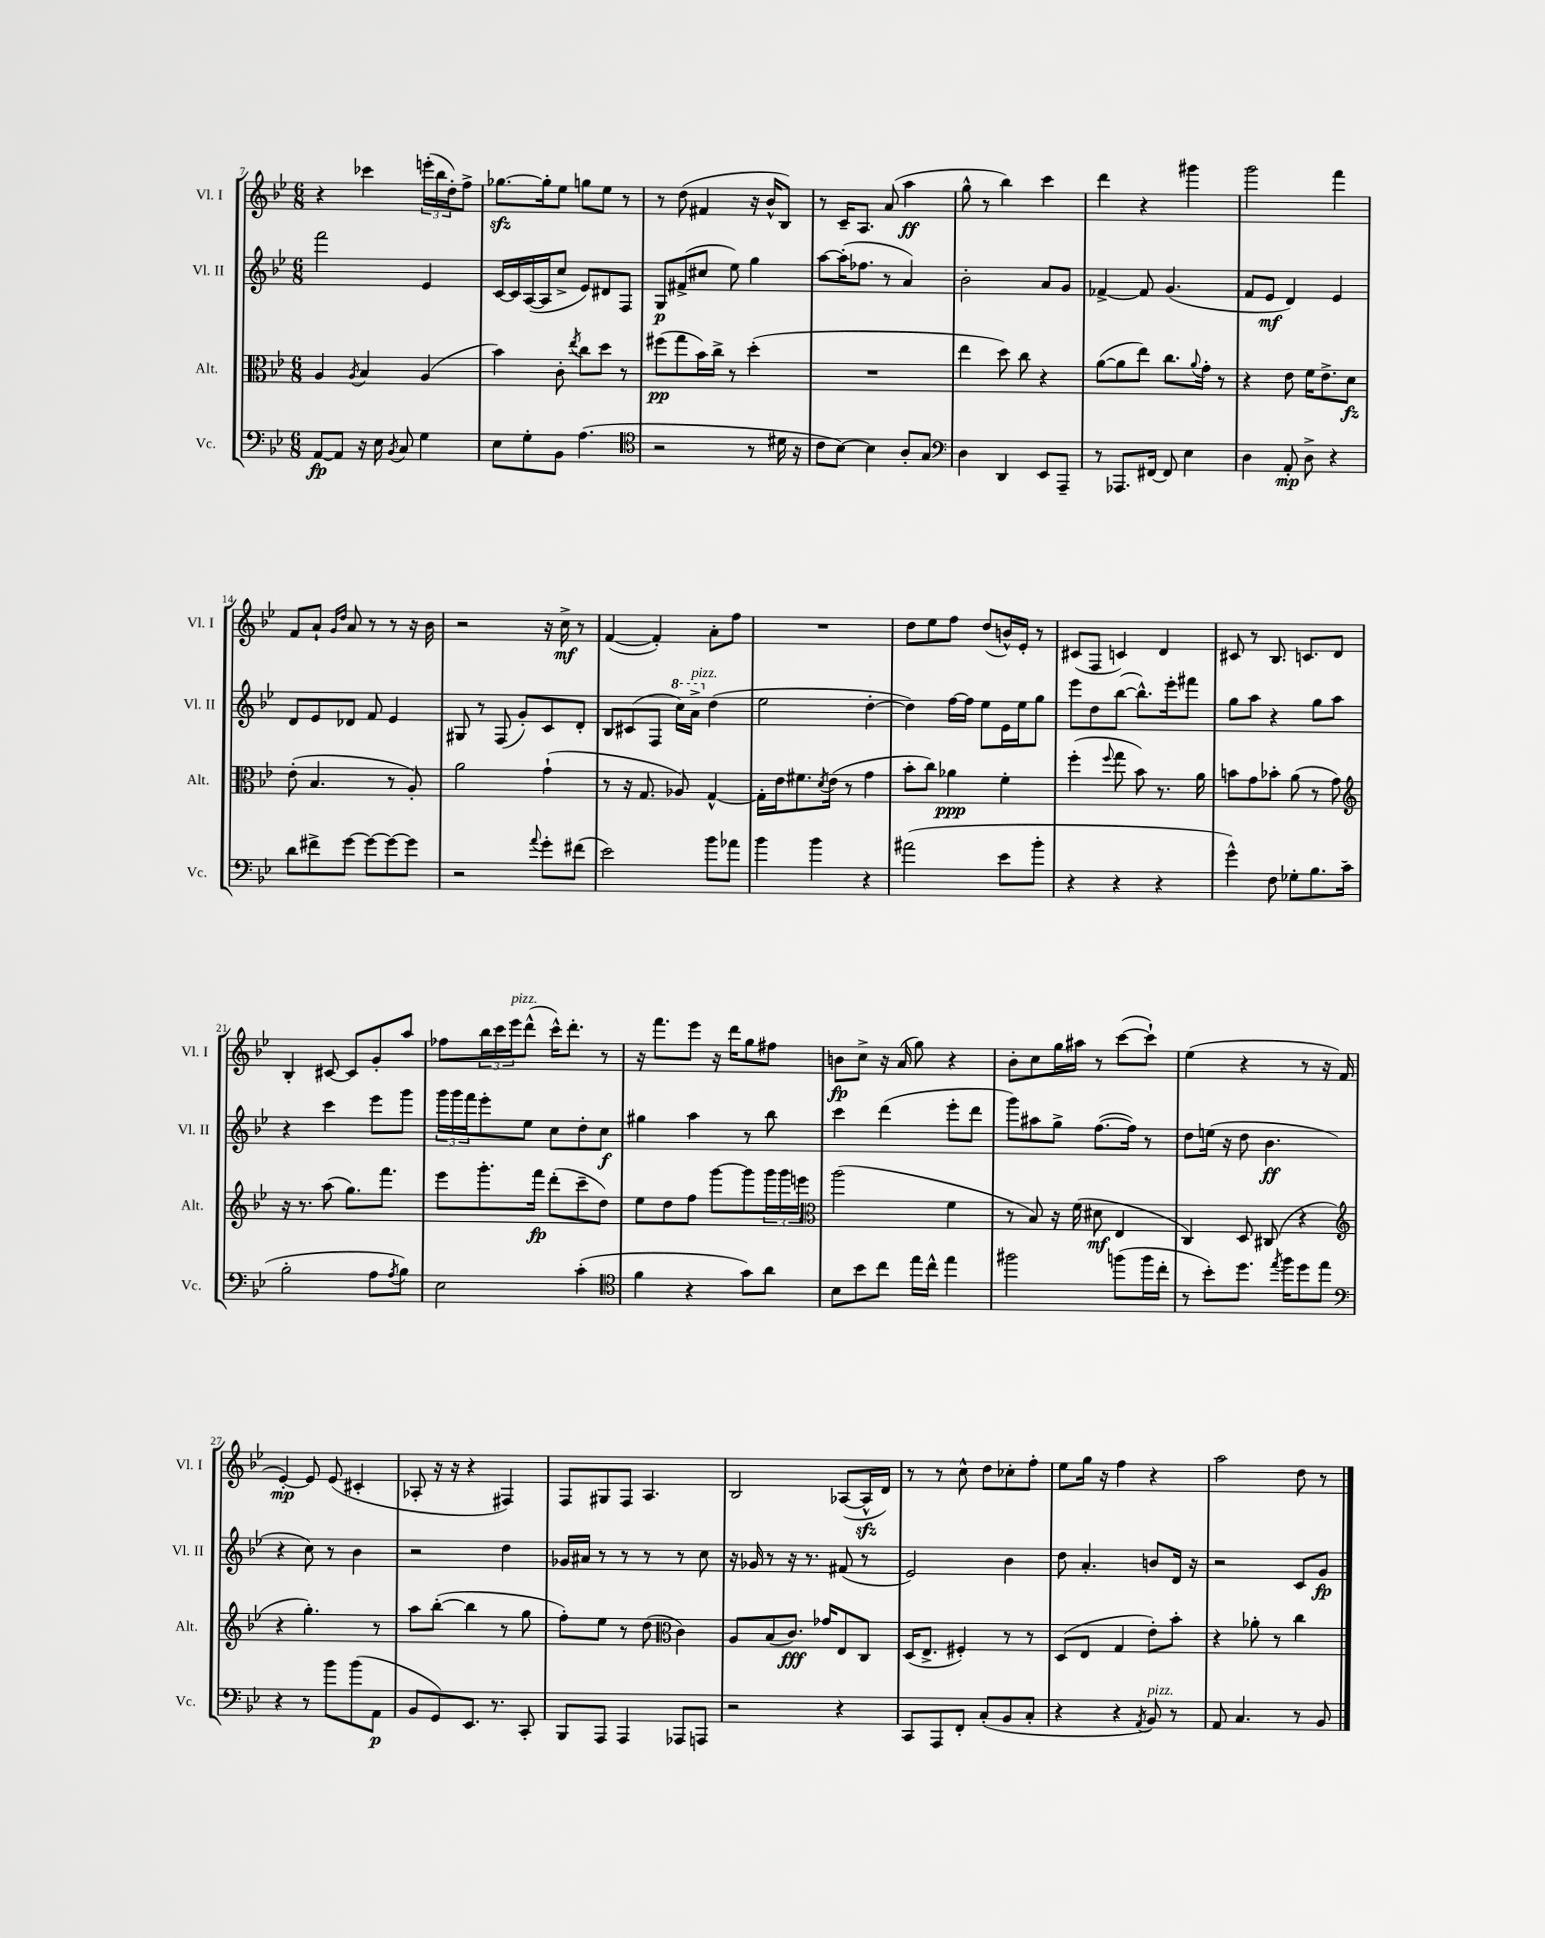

**kern	**kern	**kern	**kern
*staff4	*staff3	*staff2	*staff1
*clefF4	*clefC3	*clefG2	*clefG2
*k[b-e-]	*k[b-e-]	*k[b-e-]	*k[b-e-]
*M6/8	*M6/8	*M6/8	*M6/8
[8AA	4A	2fff	4r
8AA]	.	.	.
.	8qA	.	.
16r	4B-	.	4ccc-
16E-	.	.	.
8qBB-	.	.	.
8C	.	.	.
4G	(4A	4e-	(24eee'
.	.	.	24bb-
.	.	.	24dd')
.	.	.	8ff^
=	=	=	=
8E-	4b-)	[16c	[8.gg-
.	.	16c]	.
8G'	.	([16A	.
.	.	16A]	16gg-']
8BB-	8c'	8cc^	8ee-
.	8qee-	.	.
(4.A	8cc	8e-)	8gg
.	8dd	8d#	8ee-
.	8r	8F	8r
=	=	=	=
*clefC4	*	*	*
2r	(8ff#	8G	8r
.	8gg	(8f#^	(8dd
.	16b-)	8cc#	4f#
.	16cc^	.	.
.	8r	8ee-)	.
8r	(4dd'	4gg	16r
.	.	.	16b-^^
16d#	.	.	8B-)
16r	.	.	.
=	=	=	=
8c	2.r	[8aa	8r
[8B-)	.	(16aa']	16c~
.	.	8.ff-	8.A
4B-]	.	.	.
.	.	8r	(8a
8A'	.	4a)	4aa
8G	.	.	.
=	=	=	=
*clefF4	*	*	*
4D	4ee-	2b-'	8gg^^
.	.	.	8r
4DD	8dd)	.	4bb-)
.	8cc	.	.
8EE-	4r	8a	4ccc
8AAA~	.	8g	.
=	=	=	=
8r	([8a	[4f-^	4ddd
8.AAA-	8a]	.	.
.	8ee-)	8f-]	4r
[16FF#	.	.	.
8FF#]	8.cc	(4.g	.
4E-	.	.	4ggg#
.	8qqa	.	.
.	16g'	.	.
.	8r	.	.
=	=	=	=
4D	4r	8f	2ggg
.	.	8e-	.
8AA'	8e-	4d)	.
8D^	16f	.	.
.	8.e-^	.	.
4r	.	4e-	4fff
.	8d	.	.
=	=	=	=
8d	(8e-'	8d	8f
8f#^	4.B-	8e-	8a`
.	.	.	16qqg
.	.	.	16qqdd
[8g	.	8d-	8a
8g_	.	8f	8r
8g_	8r	4e-	8r
8g]	8A')	.	16r
.	.	.	16b-
=	=	=	=
2r	2a	8G#	2r
.	.	8r	.
.	.	(8F	.
.	.	8g')	.
8qqa	.	.	.
8g'	(4g`	8c	16r
.	.	.	16cc^
(8f#	.	8d'	8r
=	=	=	=
2e-)	8r	8B-	([4f
.	16r	(8c#	.
.	8.G	.	.
.	.	8F	4f'])
.	8A-)	16ccc)	.
.	.	16aa^	.
8b-	[4G^^	(4dd	8a'
8a-	.	.	8ff
=	=	=	=
4b-	16G']	2ee-	2.r
.	16e-	.	.
.	8.f#	.	.
4b-	.	.	.
.	8qd	.	.
.	(16e-	.	.
.	8r	.	.
4r	4g	[4dd'	.
=	=	=	=
(2a#	8b-'	4dd])	8dd
.	8cc)	.	8ee-
.	4a-	[16ff	8ff
.	.	16ff]	.
.	.	8ee-	(8dd
8e-	4f'	16e-	16b^^)
.	.	16ee-	16e-'
8b-'	.	8gg	8r
=	=	=	=
4r	(4ff'	8eee-	(8c#
.	.	8dd	8F
.	8qqff	.	.
4r	8gg	([8bb-	4c)
.	8b-)	8.bb-^^])	.
4r	8.r	.	4d
.	.	16eee-'	.
.	.	8fff#	.
.	16a	.	.
=	=	=	=
4g^^)	8b	8gg	8c#
.	8g	8aa	8r
8F	8b-'	4r	8.B-
8G-'	(8a	.	.
.	.	.	8.c
8.B-	8r	8gg	.
.	8g)	8aa	8d
(16c	.	.	.
=	=	=	=
*	*clefG2	*	*
2B-'	16r	4r	4B-'
.	8.r	.	.
.	(8aa	4ccc	[8c#
.	8.gg)	.	8c#]
8A	.	8eee-	8g'
.	8.fff	.	.
8qA	.	.	.
8B-)	.	8ggg	8aa
=	=	=	=
2E-	8eee-	24ggg	8ff-
.	.	24ggg	.
.	.	24fff	.
.	8.ggg'	8eee-'	24bb-
.	.	.	24ccc
.	.	.	24eee-
.	.	8ee-	(8ddd^^
.	16fff	.	.
.	(8ddd'	8cc	16ccc^^)
.	.	.	8.ddd'
(4c'	8ccc~	8dd'	.
.	8dd)	8cc	8r
=	=	=	=
*clefC4	*	*	*
4f	8ee-	4gg#	16r
.	.	.	8.fff
.	8dd	.	.
4r	8ff	4aa	8eee-
.	[8ggg	.	16r
.	.	.	16ddd
8g)	8ggg]	8r	8gg
8a	24ggg	8bb-	8ff#
.	24ggg	.	.
.	24eee	.	.
=	=	=	=
*	*clefC3	*	*
8B-	(2aa	4ccc	8b
8b-	.	.	8cc^
8cc	.	(4ddd	16r
.	.	.	(16a
16ee-	.	.	8gg)
16cc^^	.	.	.
4ee-	4f	8eee-'	4r
.	.	8ddd	.
=	=	=	=
2ff#	8r	8ggg)	8b-'
.	8B-)	8aa#	8cc
.	16r	8gg^	16gg
.	(16f	.	16aa#
.	8d#	([8.ff	8r
(8ff	4E-	.	([8ccc
.	.	16ff])	.
16ff	.	8r	8ccc`])
16cc'	.	.	.
=	=	=	=
8r	4C)	8dd	(4ee-
8b-')	.	(16ee	.
.	.	16r	.
8.dd	8D	8dd	4r
.	(8C#	4.b-	.
8qee-	.	.	.
16ff	.	.	.
8dd	4r	.	8r
8ee-	.	.	16r
.	.	.	16f
=	=	=	=
*clefF4	*clefG2	*	*
4r	4r	4r	[4e-')
8r	4.gg')	8cc)	8e-]
8b-	.	8r	(8e-
(8b-	.	4b-	4c#'
8AA	8r	.	.
=	=	=	=
8BB-	8aa	2r	8A-'
8GG)	([8bb-'	.	16r
.	.	.	16r
8.EE-	4bb-]	.	4r
8.r	.	.	.
.	8r	4dd	4F#)
8CC'	8gg	.	.
=	=	=	=
8BBB-	8ff')	16g-	8F
.	.	16a#	.
8AAA	8ee-	8r	8G#
4AAA	8r	8r	8F
.	(8dd	8r	4.A
*	*clefC3	*	*
8AAA-	4c)	8r	.
8AAA	.	8cc	.
=	=	=	=
2r	8A	16r	2B-
.	.	16g-	.
.	(8B-	8r	.
.	8.c)	16r	.
.	.	8.r	.
.	16g-	.	.
4r	8E-	(8f#	([8A-
.	8C	8r	16A-^^]
.	.	.	16d)
=	=	=	=
8CC	(16D	2e-)	8r
.	8.E-^	.	.
8AAA	.	.	8r
8FF'	4F#')	.	8cc^^
(8C'	.	.	8dd
8BB-	8r	4b-	8cc-'
8C'	8r	.	8ff'
=	=	=	=
4r	(8D	8dd	8ee-
.	8E-	4.a'	16gg
.	.	.	16r
4r	4G	.	4ff
8qAA	.	.	.
8BB-)	8e-')	8b	4r
8r	8b-'	16d	.
.	.	16r	.
=	=	=	=
8AA	4r	2r	2aa
4.C	.	.	.
.	8a-'	.	.
.	8r	.	.
8r	4cc	8c	8dd
8BB-	.	8g	8r
==	==	==	==
*-	*-	*-	*-
